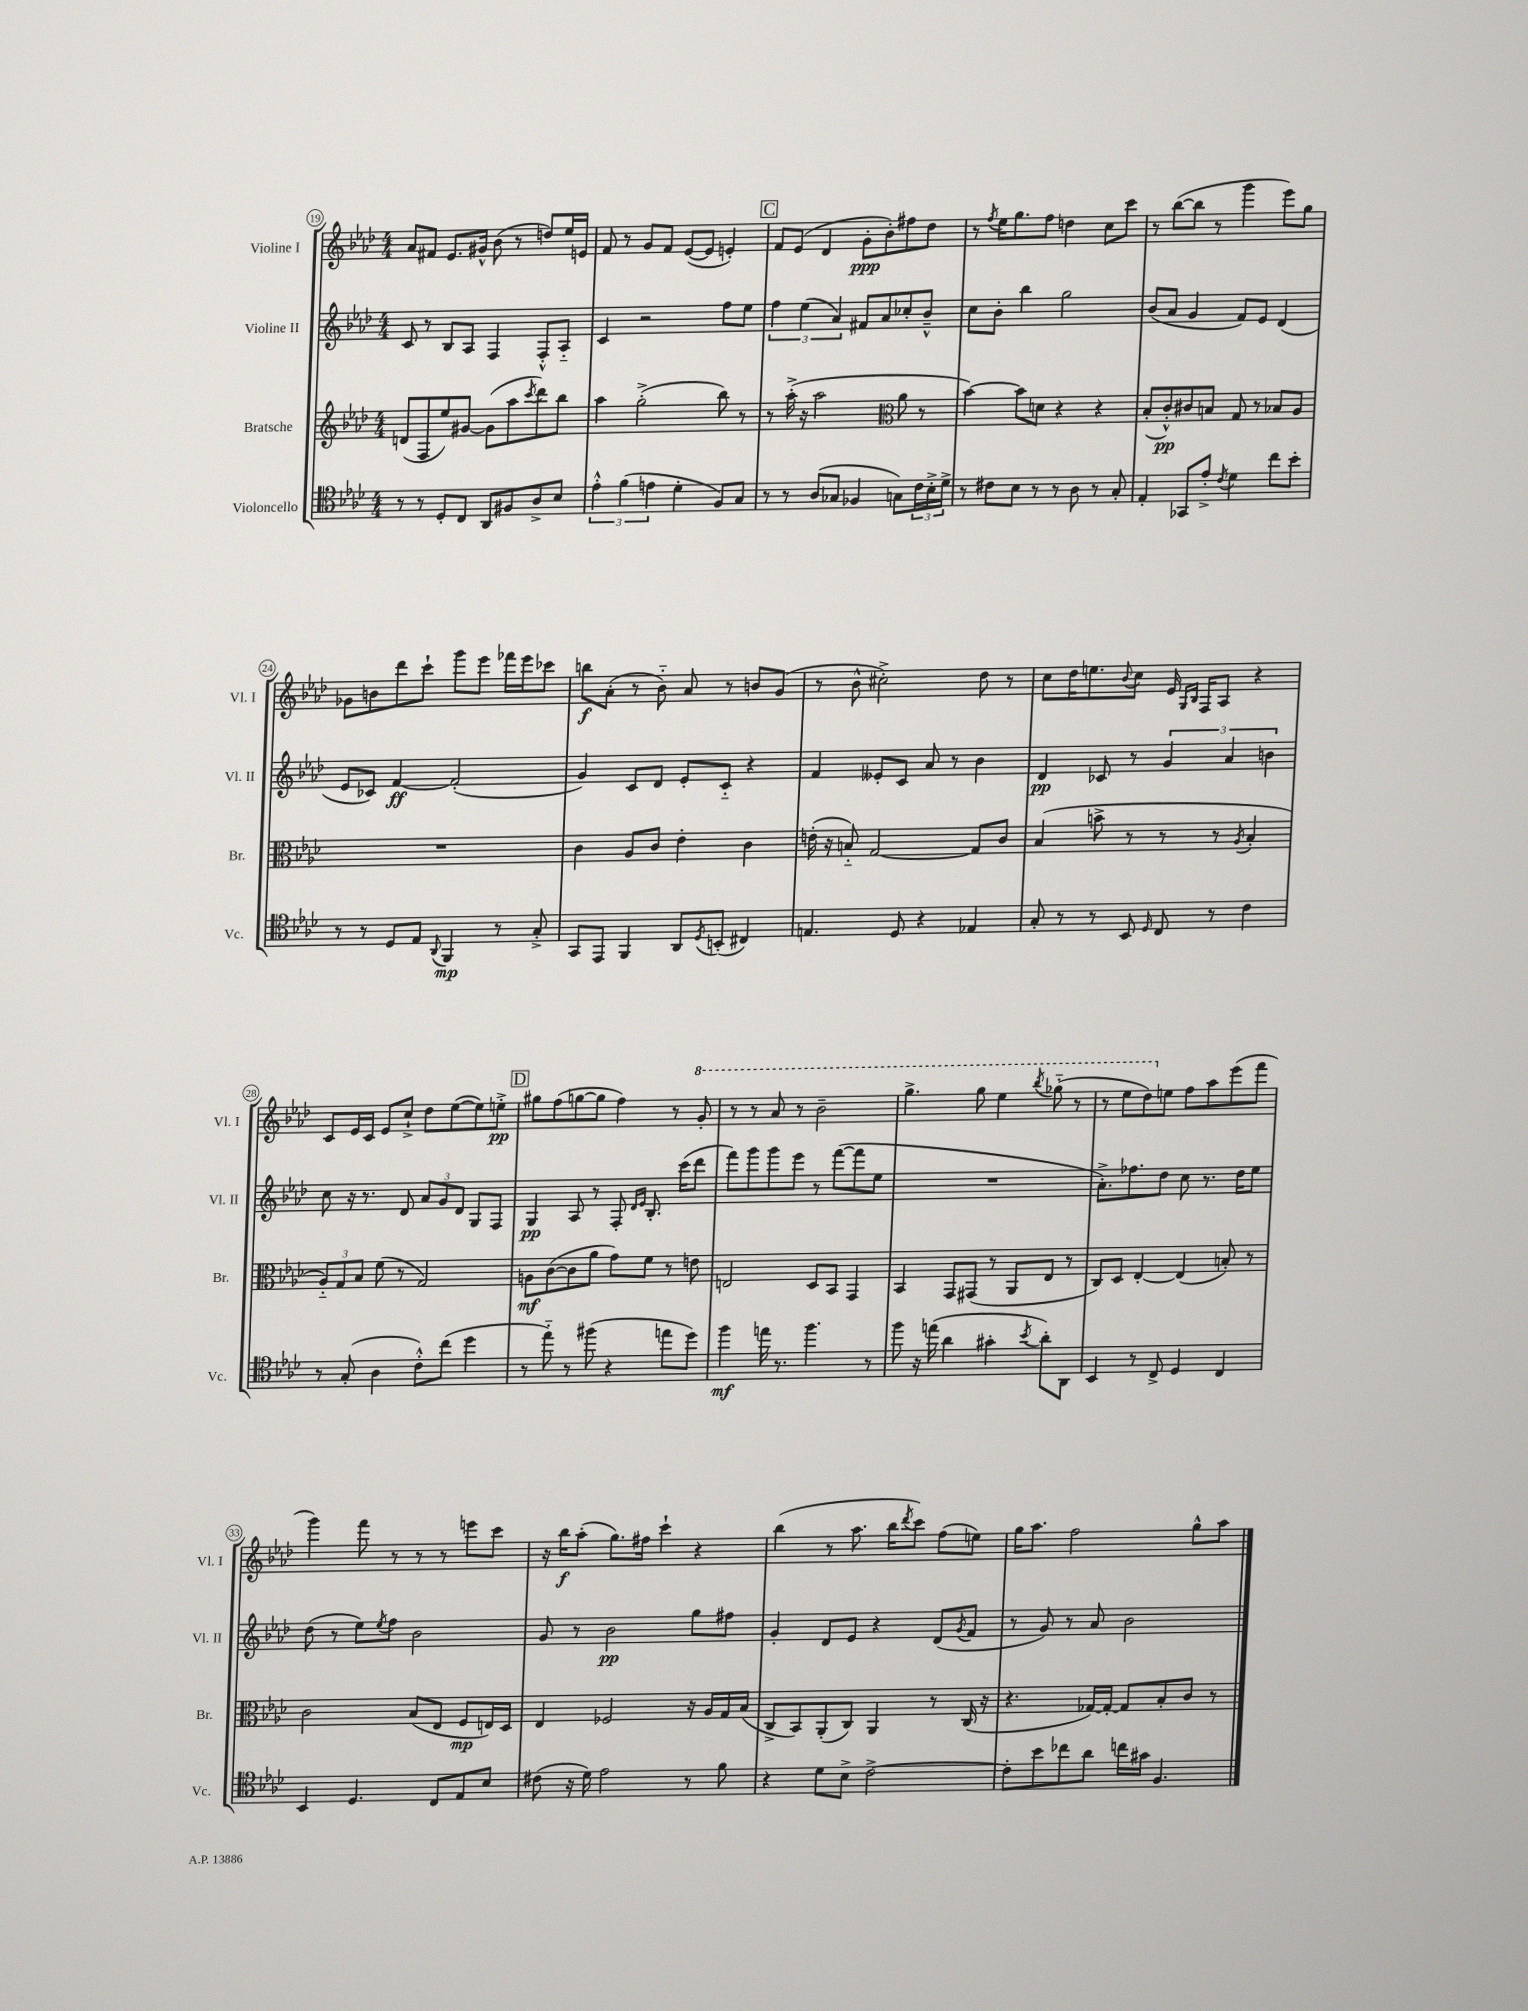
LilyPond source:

<<
\new StaffGroup <<
\new Staff = "s0" \with { instrumentName = "Violine I" shortInstrumentName = "Vl. I" } {
    \clef treble \key aes \major \numericTimeSignature \time 4/4
    aes'8 fis'8 ees'8. gis'16-^ bes'8( r8 d''8) ees''16 e'16 |
    f'8 r8 g'8 f'8 ees'8~( ees'8 e'4-.) |
    \mark \markup { \box "C" } f'8 ees'8( des'4 g'8-.\ppp bes'8-.) fis''8 des''8 |
    r8 \acciaccatura { f''8 } ees''16 g''8. f''8 d''4 c''8 c'''8 |
    r8 bes''8~( bes''8 r8 g'''4 ees'''8) g''8 |
    ges'8 b'8 des'''8 c'''8-! g'''8 ees'''8 fes'''16 ees'''16 ces'''8 |
    b''8\f aes'8-.( r8 bes'8-_) aes'8 r8 b'8 g'8( |
    r8 bes'8-^ cis''2-.->) des''8 r8 |
    c''8 des''16 e''8. \appoggiatura { bes'8 } c''8 ees'16 \grace { g16 bes16 } f16 aes8 r4 |
    c'8 ees'16 c'16 ees'8 c''8-!-> des''8 ees''8~( ees''8) e''8-.->\pp |
    \mark \markup { \box "D" } gis''8 f''8( g''8~ g''8 f''4) r8 \ottava #1 g''8-. |
    r8 r8 aes''8 r8 bes''2-- |
    g'''4.-> g'''8 ees'''4 \acciaccatura { bes'''8 } ges'''8-_( r8 |
    r8 ees'''8 des'''8) \ottava #0 e''8 f''8 aes''8 ees'''8( f'''8 |
    g'''4) f'''8 r8 r8 r8 e'''8 c'''8 |
    r16 bes''16\f aes''8-.( g''8.) fis''16 c'''4-! r4 |
    bes''4( r8 aes''8. bes''16 \acciaccatura { des'''8 } c'''8) f''8( e''8) |
    g''16 aes''8. f''2 g''8-^ aes''8 \bar "|." |
}
\new Staff = "s1" \with { instrumentName = "Violine II" shortInstrumentName = "Vl. II" } {
    \clef treble \key aes \major \numericTimeSignature \time 4/4
    c'8 r8 bes8 aes8 f4 f8-.-^ aes8-_ |
    c'4 r2 f''8 ees''8 |
    \mark \markup { \box "C" } \tuplet 3/2 { f''4 ees''4( aes'4) } fis'8 aes'8 ces''8-. bes'8---^ |
    c''8 bes'8-. bes''4 g''2 |
    bes'8( aes'8 g'4 f'8) ees'8 des'4( |
    ees'8 ces'8) f'4~\ff f'2-.( |
    g'4) c'8 des'8 ees'8-. c'8-_ r4 |
    f'4 eeses'8-. c'8 aes'8 r8 bes'4 |
    des'4\pp ces'8 r8 \tuplet 3/2 { g'4 aes'4 b'4 } |
    c''8 r16 r8. des'8 \tuplet 3/2 { aes'8 g'8 des'8 } g8 f8 |
    \mark \markup { \box "D" } g4\pp aes8 r8 f8-. \grace { des'16 ees'16 } bes8.-. c'''16( des'''8 |
    f'''8) g'''8 g'''8 ees'''8 r8 f'''8~( f'''8 ees''8 |
    R1 |
    aes'8.-.->) fes''8. des''8 c''8 r8. des''16 ees''8 |
    des''8( r8 ees''8) \acciaccatura { ees''8 } f''8 bes'2 |
    g'8 r8 bes'2\pp g''8 fis''8 |
    g'4-. des'8 ees'8 r4 des'8( \acciaccatura { g'8 } f'8 |
    r8 g'8) r8 aes'8 bes'2 \bar "|." |
}
\new Staff = "s2" \with { instrumentName = "Bratsche" shortInstrumentName = "Br." } {
    \clef treble \key aes \major \numericTimeSignature \time 4/4
    d'8( f8 ees''8) gis'8~ gis'8( aes''8 \acciaccatura { c'''8 } des'''8) bes''8 |
    aes''4 g''2-.->( bes''8) r8 |
    \mark \markup { \box "C" } r8 aes''16-.->( r16 aes''2 \clef alto aes'8 r8 |
    bes'4~) bes'8 d'8 r4 r4 |
    bes8-.( c'8-.-^\pp) cis'8 b8 g8 r8 bes8 aes8 |
    R1 |
    c'4 aes8 c'8 ees'4-. c'4 |
    e'16-.( r16 b8-_) g2~ g8 c'8 |
    bes4( b'8-> r8 r8 r8 \acciaccatura { aes8 } bes4-. |
    \tuplet 3/2 { aes8-_) g8 bes8 } f'8( r8 g2) |
    \mark \markup { \box "D" } a8\mf c'8~( c'8 aes'8 g'8) f'8 r8 e'8 |
    e2 des8 bes,8 g,4 |
    bes,4 g,8 gis,8( r8 aes,8 ees8 r8 |
    c8) des8 ees4~-. ees4( b8-.) r8 |
    c'2 bes8( ees8 f8\mp e16) des16 |
    ees4 fes2 r16 aes16 g16 bes16( |
    c8-> bes,8) aes,8-.( c8) aes,4 r8 c16( r16 |
    r4. ges16~) ges16~-. ges8 bes8-. c'8 r8 \bar "|." |
}
\new Staff = "s3" \with { instrumentName = "Violoncello" shortInstrumentName = "Vc." } {
    \clef tenor \key aes \major \numericTimeSignature \time 4/4
    r8 r8 des8-. c8 aes,8 fis8 aes8-> bes8 |
    \tuplet 3/2 { ees'4-.-^ f'4( e'4 } des'4-. f8) g8 |
    \mark \markup { \box "C" } r8 r8 aes8( ges8 fes4 g8) \tuplet 3/2 { c'16 bes16-.-> des'16-> } |
    r8 cis'8 bes8 r8 r8 aes8 r8 g8-. |
    ees4-. ges,8 ees'8-.-> \acciaccatura { c'8 } des'4 c''8 bes'8-. |
    r8 r8 des8 ees8 \appoggiatura { aes,8 } f,4\mp r8 g8-.-> |
    g,8 ees,8 f,4 aes,8 \acciaccatura { des8 } b,8-.( cis4) |
    e4. des8 r4 ees4 |
    g8-. r8 r8 bes,8 \grace { des16 } c8 r8 c'4 |
    r8 g8-.( aes4 c'8-.-^) c''8( des''4 |
    \mark \markup { \box "D" } r8 ees''8-_) r8 fis''8( r4 e''8 des''8) |
    f''4\mf e''16 r8. f''4. r8 |
    f''8 r16 e''16( aes'4 gis'4-. \acciaccatura { bes'8 } aes'8-.) aes,8 |
    bes,4 r8 c8-> des4 c4 |
    bes,4 des4. c8 ees8 bes8 |
    cis'8( r16 des'16) ees'2 r8 f'8 |
    r4 des'8 bes8-> c'2~-> |
    c'8-. bes'8 ces''8 aes'8 c''16 gis'16 f4. \bar "|." |
}
>>
>>
\layout { \context { \Score currentBarNumber = #19 \override BarNumber.stencil = #(make-stencil-circler 0.1 0.3 ly:text-interface::print) } }
